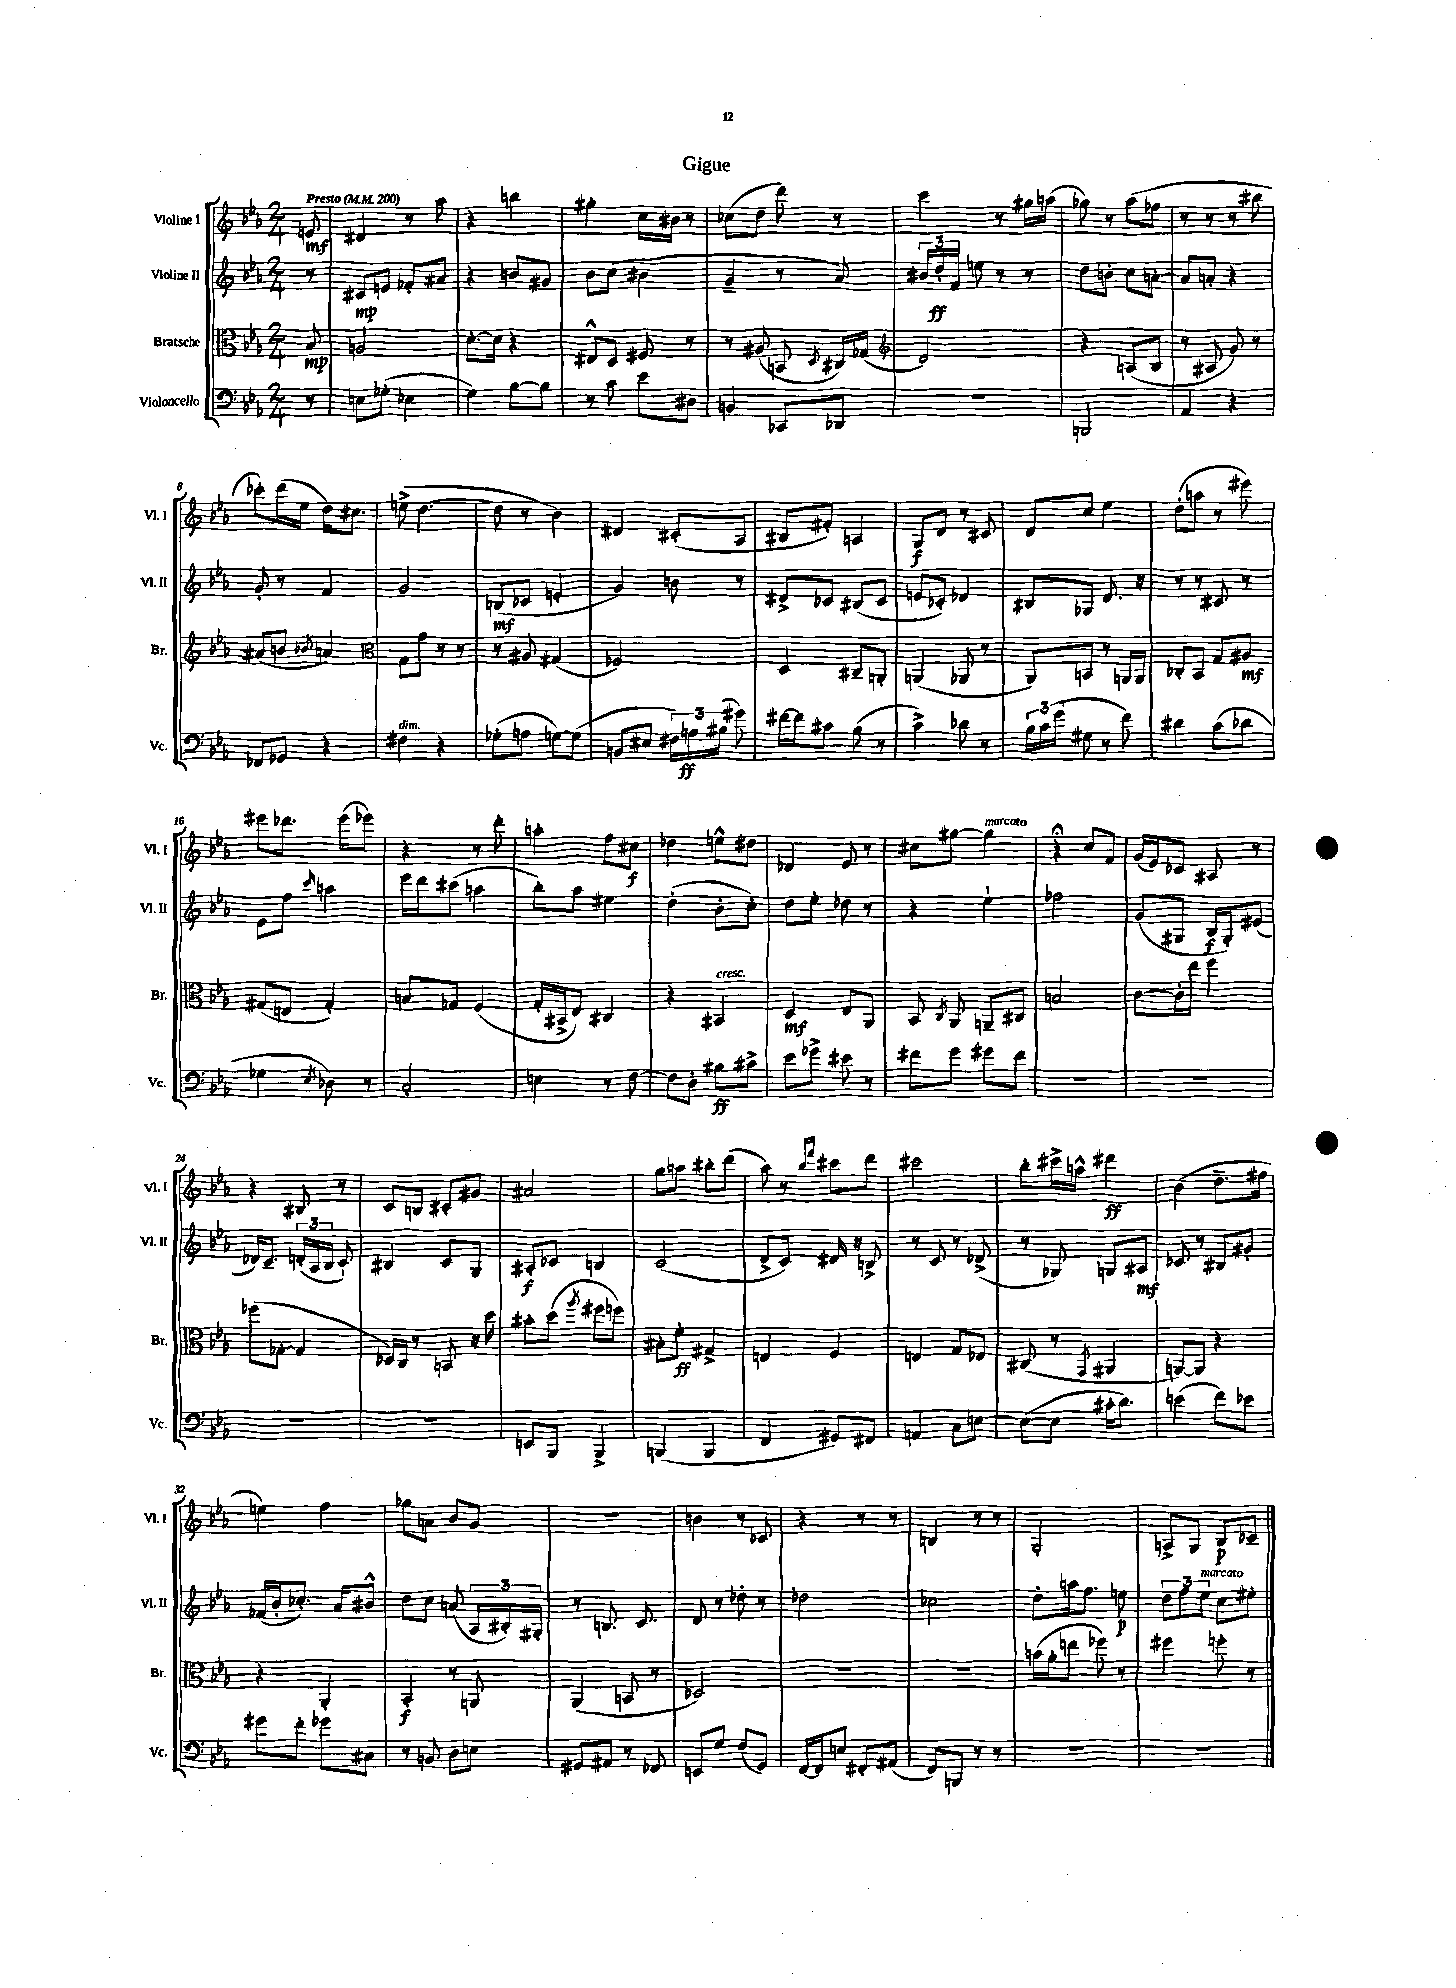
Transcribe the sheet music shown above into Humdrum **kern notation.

**kern	**kern	**kern	**kern
*staff4	*staff3	*staff2	*staff1
*clefF4	*clefC3	*clefG2	*clefG2
*k[b-e-a-]	*k[b-e-a-]	*k[b-e-a-]	*k[b-e-a-]
*M2/4	*M2/4	*M2/4	*M2/4
*MM200	*MM200	*MM200	*MM200
8r	8B-/	8r	8e/
=	=	=	=
8E\L	2A/	8c#/L	4d#/
(8G-'\J	.	8e/J	.
4E-\	.	8f-'/L	8r
.	.	8a#/J	8aa-\
=	=	=	=
4G\)	[8.d'\L	4r	4r
.	16d\]Jk	.	.
[8B-\L	4r	8b/L	4bb\
8B-\]J	.	8g#/J	.
=	=	=	=
8r	8E#^^/L	8b-\L	4gg#'\
8c\	8D/J	(8cc\J	.
8e-\L	8F#/	4b#\	16cc\LL
.	.	.	16b#\JJ
8D#\J	8r	.	8r
=	=	=	=
4BB/	8r	4g~/	(8cc-\L
.	(8A#/	.	8dd\J
8CC-/L	8BB/	8r	8ddd\)
.	8qD/	.	.
8DD-/J	16C#/LL)	8a-/)	8r
.	(16G-/JJ	.	.
=	=	=	=
*	*clefG2	*	*
2r	2d/)	24b#/LL	4ccc\
.	.	24dd'/	.
.	.	24f/JJ	.
.	.	8ee\	.
.	.	8r	8r
.	.	8r	16gg#\LL
.	.	.	(16aa\JJ
=	=	=	=
2BBB/	4r	8dd\L	8gg-\)
.	.	8b'\J	8r
.	(8A/L	8cc\L	(8aa-\L
.	8B-/J	[8a'\J	8ff-\J
=	=	=	=
4AA-/	8r	8a/]L	8r
.	8A#/	8a'/J	8r
4r	8g/)	4r	8r
.	8r	.	8bb#\
=	=	=	=
8FF-/L	(8a#/L	8g'/	8ccc-'\L)
8GG-/J	8b/J	8r	(16ddd\L
.	.	.	16ee-\JJ
.	8qb-/	.	.
4r	4a/)	4f/	16dd\LK)
.	.	.	8.cc#\J
=	=	=	=
*	*clefC3	*	*
4F#\	8G\L	2g/	(8ee^\
.	8g\J	.	[4.dd\
4r	8r	.	.
.	8r	.	.
=	=	=	=
(8G-'\L	8r	(8B/L	8dd\]
8A\J	8A#/	8c-/J	8r
[8G\L)	(4G#/	4e'/	4b-\)
(8G\]J	.	.	.
=	=	=	=
8BB/L	2F-/)	4g/)	4d#/
8E#/J	.	.	.
24F#\LL)	.	8b\	(8c#'/L
24A\	.	.	.
(24B#\JJ	.	.	.
8g#\)	.	8r	8A-/J
=	=	=	=
[16f#\LL	4D/	8d#^/L	8B#/L
16f#\]J	.	.	.
8c#\J	.	8c-/J	8f#'/J)
(8B-\	8C#~/L	(8B#/L	4A/
8r	8AA'/J	8c-/J	.
=	=	=	=
4c^\)	(4AA/	8e/L	8G/L
.	.	8c-'/J)	8d/J
8d-\	8AA-/	4d-/	8r
8r	8r	.	8c#/
=	=	=	=
24B-\LL	8AA-/L)	8B#/L	8d/L
24c\	.	.	.
(24g\JJ	.	.	.
8G#\	8BB/J	8G-/J	8cc/J
8r	8r	8.d/	4ee-\
8f\)	16AA/LL	.	.
.	16AA/JJ	16r	.
=	=	=	=
4d#\	8C-'/L	8r	(8dd'\L
.	8BB-/J	8r	8aa\J
(8c\L	8G/L	8c#/	8r
8d-\J	8A#/J	8r	8eee#\)
=	=	=	=
4G-\	(8G#/L	8e-\L	8eee#\L
.	8E/J	8ff\J	8.ddd-\J
8qE-/	.	16qqccc/	.
8D-\)	4G#'/)	4aa\	.
.	.	.	(16eee#\LK
8r	.	.	8eee-\J)
=	=	=	=
2C'/	8B/L	16eee-\LL	4r
.	.	16ddd\J	.
.	8G-/J	(8ccc#\J	.
.	(4F/	4aa\	8r
.	.	.	8ddd'\
=	=	=	=
4E\	16G'/LL	8bb-'\L)	4aa'\
.	16BB#^/J	.	.
.	8E-/J)	8aa-\J	.
8r	4C#/	4ee#\	8ff\L
[8F\	.	.	8cc#\J
=	=	=	=
8F\]L	4r	(4dd'\	4dd-\
8D'\J	.	.	.
8B#\L	4BB#/	8b-'\L	8ee^^\L
8c#^\J	.	8cc'\J)	8dd#\J
=	=	=	=
8e-\L	4D/	8dd\L	4d-/
8g-^\J	.	8ee-'\J	.
8e#\	8E-/L	8dd-\	8e-/
8r	8AA-/J	8r	8r
=	=	=	=
8f#\L	8BB-/	4r	8cc#\L
.	8qC/	.	.
8g\J	8AA-/	.	[8gg#\J
8g#\L	8AA~/L	4ee-`\	4gg#\]
8f#\J	8C#/J	.	.
=	=	=	=
2r	2B/	2ff-\	4r;
.	.	.	8cc/L
.	.	.	8f/J
=	=	=	=
2r	[8c\L	(8g/L	(16g/LL
.	.	.	16e-/J)
.	16c'\]L	8G#/J	8c-/J
.	16ee-\JJ	.	.
.	4ff\	16B-/LL	8A#/
.	.	16G#'/J)	.
.	.	(8e#/J	8r
=	=	=	=
2r	(8ff-\L	16d-/LK)	4r
.	.	8.c~/J	.
.	[8G-'\J	.	.
.	4G-/]	(24d'/LL	8B#/
.	.	24A-/	.
.	.	24B-/JJ	.
.	.	8c`/)	8r
=	=	=	=
2r	16D-/LL)	4B#/	8c/L
.	16C/JJ	.	.
.	8r	.	8B/J
.	8BB/	8c/L	8c#'/L
.	16r	8G/J	8g#/J
.	16dd\	.	.
=	=	=	=
8EE/L	8b#'\L	8A#'/L	2a#/
8BBB-/J	(8dd\J	8c-/J	.
.	8qaa-/	.	.
4BBB-^/	8ff#\L	4B/	.
.	8ff\J)	.	.
=	=	=	=
(4BBB/	8B#'\L	(2c/	8gg\L
.	8f'\J	.	8aa\J
4BBB/	4G#^/	.	8bb#'\L
.	.	.	(8ddd\J
=	=	=	=
4FF/	4E/	8d^/L	8aa-\)
.	.	8c/J)	8r
.	.	.	16qqbb-/LL
.	.	.	16qqfff/JJ
8GG#/L)	4F/	16d#/	8ccc#\L
.	.	16r	.
8FF#/J	.	8B^/	8ddd\J
=	=	=	=
4AA/	4E/	8r	2ccc#\
.	.	8c/	.
8C\L	8G/L	8r	.
[8E\J	8E-/J	(8d-^/	.
=	=	=	=
(8E\_L	(8C#/	8r	8bb-'\L
8E\]J	8r	8G-/)	16ccc#^\L
.	.	.	16aa^^\JJ
.	8qGG/	.	.
16c#'\LK	4AA#/	8G/L	4ddd#\
8.d\J)	.	.	.
.	.	8A#/J	.
=	=	=	=
(4e\	[8AA/L)	8c-/	(4b-\
.	8AA/]J	8r	.
8f\L)	4r	8B#/L	8.dd~\L
8e-\J	.	8g#'/J	.
.	.	.	16ff#\Jk
=	=	=	=
8g#\L	4r	(16f-/LL	4ee\)
.	.	16b-'/J	.
8f'\J	.	8.cc-'/J)	.
8g-\L	4AA-'/	.	4ff\
.	.	16a-/LK	.
8C#\J	.	8b#^^/J	.
=	=	=	=
8r	4BB-'/	8dd\L	8gg-\L
8BB/	.	8cc\J	8a\J
8D\L	8r	(8a/	8b-/L
8E\J	8AA/	24A-/LL	8g/J
.	.	24B#'/)	.
.	.	24G#'/JJ	.
=	=	=	=
8GG#/L	(4AA-/	8r	2r
8AA#/J	.	8.B/	.
8r	8BB/	.	.
.	.	8.c/	.
8FF-/	8r	.	.
=	=	=	=
8EE/L	2D-/)	8d/	4b\
8G/J	.	8r	.
(8F/L	.	8dd-'\	8r
8GG/J)	.	8r	8c-/
=	=	=	=
[16FF/LL	2r	2dd-\	4r
16FF/]J	.	.	.
8E/J	.	.	.
8FF#'/L	.	.	8r
(8AA#/J	.	.	8r
=	=	=	=
8FF/L)	2r	2cc-\	4B/
8BBB/J	.	.	.
8r	.	.	8r
8r	.	.	8r
=	=	=	=
2r	(16b\LL	8dd'\L	2G'/
.	16a-'\J	.	.
.	8ee\J	16aa\k	.
.	.	8.ff\J	.
.	8ff-\)	.	.
.	8r	8ee\	.
=	=	=	=
2r	4ff#\	12dd\L	8A^/L
.	.	12ff\	.
.	.	.	8G/J
.	.	12ee-\J	.
.	8ff'\	8cc\L	8B-/L
.	8r	8ee#'\J	8c-~/J
==	==	==	==
*-	*-	*-	*-
